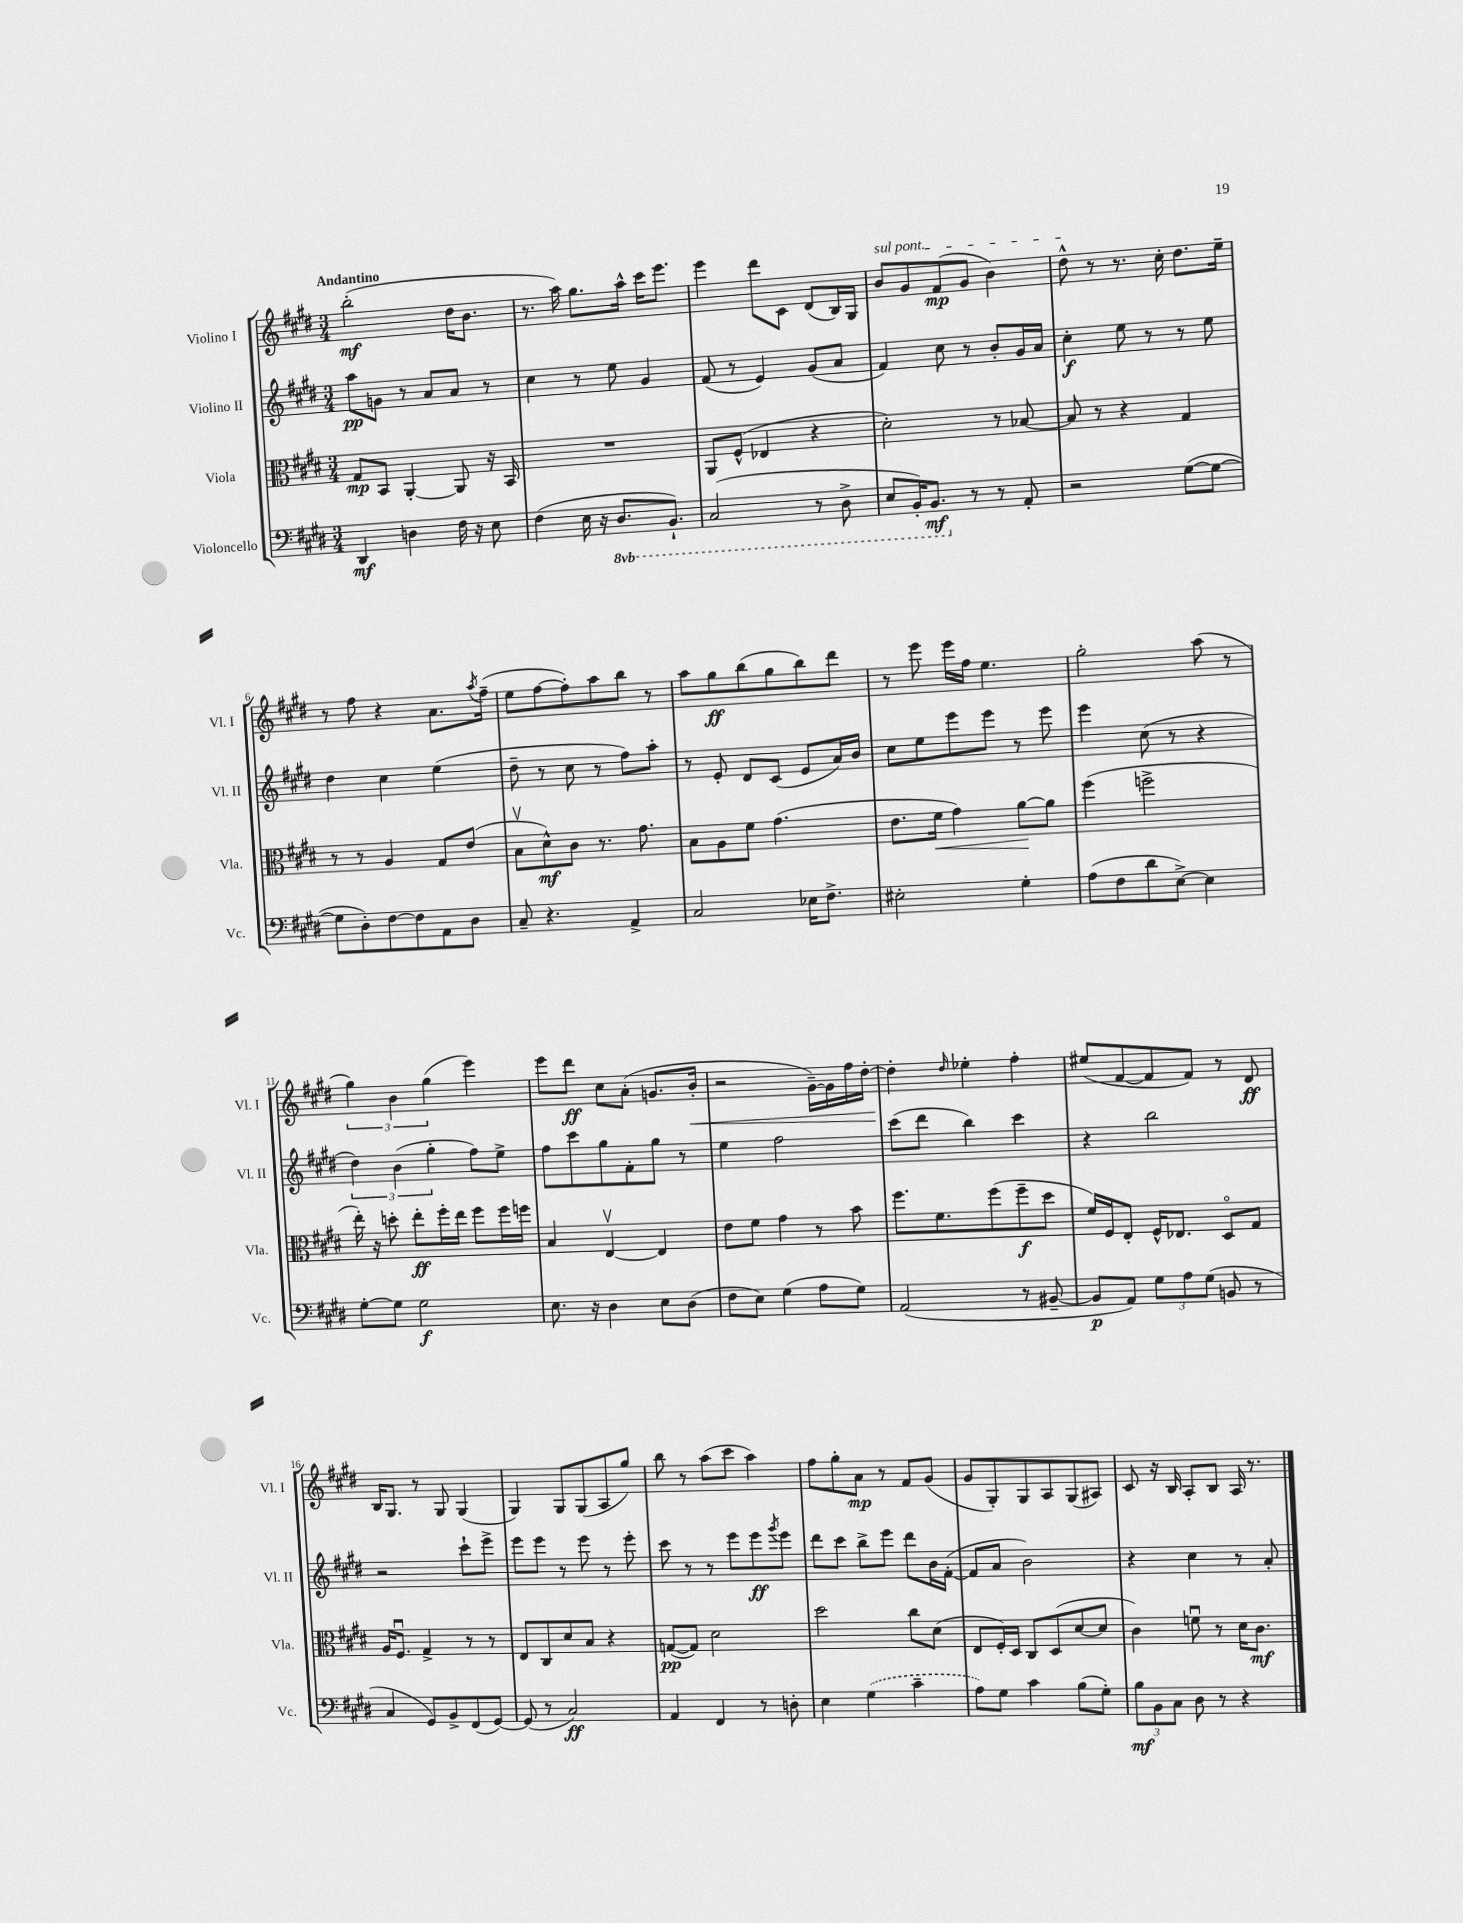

**kern	**dynam	**kern	**dynam	**kern	**dynam	**kern	**dynam
*part4	*part4	*part3	*part3	*part2	*part2	*part1	*part1
*staff4	*staff4	*staff3	*staff3	*staff2	*staff2	*staff1	*staff1
*I"Violoncello	*	*I"Viola	*	*I"Violino II	*	*I"Violino I	*
*I'Vc.	*	*I'Vla.	*	*I'Vl. II	*	*I'Vl. I	*
*clefF4	*	*clefC3	*	*clefG2	*	*clefG2	*
*k[f#c#g#d#]	*	*k[f#c#g#d#]	*	*k[f#c#g#d#]	*	*k[f#c#g#d#]	*
*M3/4	*	*M3/4	*	*M3/4	*	*M3/4	*
=1	=1	=1	=1	=1	=1	=1	=1
!	!	!	!	!	!	!LO:TX:a:B:t=Andantino	!
4DD#/	mf	8G#/L	mp	8aa\L	pp	(2bb'\	mf
.	.	8BB/J	.	8gn\J	.	.	.
4Dn\	.	[4AA'/	.	8r	.	.	.
.	.	.	.	8a/L	.	.	.
16F#\	.	8AA/]	.	8a/J	.	16dd#\KL	.
16r	.	.	.	.	.	8.b\J	.
8E\	.	16r	.	8r	.	.	.
.	.	16BB/	.	.	.	.	.
=2	=2	=2	=2	=2	=2	=2	=2
(4F#\	.	2.r	.	4cc#\	.	8.r	.
.	.	.	.	.	.	16aa\)	.
16E\	.	.	.	8r	.	8.gg#\L	.
16r	.	.	.	.	.	.	.
*8ba	*	*	*	*	*	*	*
8.DD#/L	.	.	.	8ee\	.	.	.
.	.	.	.	.	.	16aa^^\Jk	.
.	.	.	.	4g#/	.	16ccc#\KL	.
8.BBB`/J)	.	.	.	.	.	8.eee\J	.
=3	=3	=3	=3	=3	=3	=3	=3
(2CC#/	.	8AA/L	.	(8f#/	.	4eee\	.
.	.	(8F#^^/J	.	8r	.	.	.
.	.	4E-X/	.	4e/)	.	8ddd#\L	.
.	.	.	.	.	.	8c#\J	.
8r	.	4r	.	(8g#/L	.	(8d#/L	.
8DD#^\	.	.	.	8a/J	.	16B/L)	.
.	.	.	.	.	.	16G#/JJ	.
=4	=4	=4	=4	=4	=4	=4	=4
!	!	!	!	!	!	!LO:TX:a:i:t=sul pont.	!
8EE/L	.	2d#'\)	.	4f#/)	.	8b/L	.
16BBB'/K)	.	.	.	.	.	8g#/	.
8.BBB/J	mf	.	.	.	.	.	.
.	.	.	.	8cc#\	.	(8f#/	mp
*X8ba	*	*	*	*	*	*	*
8r	.	.	.	8r	.	8g#/J	.
8r	.	8r	.	8b'/L	.	4b\)	.
8AA'/	.	[8B-X/	.	16g#/L	.	.	.
.	.	.	.	16a/JJ	.	.	.
=5	=5	=5	=5	=5	=5	=5	=5
2r	.	8B-/]	.	4cc#'\	f	8dd#^^\	.
.	.	8r	.	.	.	8r	.
.	.	4r	.	8ee\	.	8.r	.
.	.	.	.	8r	.	.	.
.	.	.	.	.	.	16cc#'\	.
([8G#\L	.	4G#/	.	8r	.	8.dd#\L	.
8G#\J_	.	.	.	8ee\	.	.	.
.	.	.	.	.	.	16ee~\Jk	.
!!LO:LB:g=z
=6	=6	=6	=6	=6	=6	=6	=6
8G#\L]	.	8r	.	4dd#\	.	8r	.
8D#'\)	.	8r	.	.	.	8ff#\	.
[8F#\	.	4A/	.	4cc#\	.	4r	.
8F#\]	.	.	.	.	.	.	.
8AA\	.	8G#/L	.	(4ee\	.	8.a\L	.
8D#\J	.	(8e/J	.	.	.	.	.
.	.	.	.	.	.	8qaa/	.
.	.	.	.	.	.	(16ff#~\Jk	.
=7	=7	=7	=7	=7	=7	=7	=7
8C#~/	.	8Bv\L	.	8dd#~\	.	8ee\L	.
4.r	.	8d#^^\)	mf	8r	.	[8ff#\	.
.	.	8c#\J	.	8cc#\	.	8ff#'\])	.
.	.	8.r	.	8r	.	8aa\	.
4AA^/	.	.	.	8ff#\L)	.	8bb\J	.
.	.	8.g#\	.	.	.	.	.
.	.	.	.	8aa'\J	.	8r	.
=8	=8	=8	=8	=8	=8	=8	=8
2C#/	.	8B\L	.	8r	.	8aa\L	.
.	.	8A\	.	8e'/	.	8gg#\	ff
.	.	8f#\J	.	8d#/L	.	(8bb\	.
.	.	(4.g#\	.	(8c#/J	.	8gg#\	.
16E-X\KL	.	.	.	8e/L	.	8bb\)	.
8.F#^\J	.	.	.	.	.	.	.
.	.	.	.	16a/L)	.	8ddd#\J	.
.	.	.	.	16b/JJ	.	.	.
=9	=9	=9	=9	=9	=9	=9	=9
2E#X'\	.	8.e\L	.	8cc#\L	.	8r	.
.	.	.	.	8ee\	.	8eee\	.
!	!	!	!LO:HP:b	!	!	!	!
.	.	16f#\Jk	<	.	.	.	.
.	.	4g#\)	.	8eee\	.	16eee\LL	.
.	.	.	.	.	.	16ff#\JJ	.
.	.	.	.	8eee\J	.	4.ee\	.
4G#'\	.	[8a\L	.	8r	.	.	.
.	.	8a\J]	[	8eee\	.	.	.
=10	=10	=10	=10	=10	=10	=10	=10
(8A\L	.	(4ff#\	.	4eee\	.	2gg#'\	.
8F#\	.	.	.	.	.	.	.
8d#\	.	2ffn^\	.	(8cc#\	.	.	.
[8E^\J)	.	.	.	8r	.	.	.
4E\]	.	.	.	4r	.	(8aa\	.
.	.	.	.	.	.	8r	.
!!LO:LB:g=z
=11	=11	=11	=11	=11	=11	=11	=11
[8G#'\L	.	16ee'\)	.	6dd#\)	.	6gg#\)	.
.	.	16r	.	.	.	.	.
8G#\J]	.	8ddn'\	.	.	.	.	.
.	.	.	.	(6b\	.	6b\	.
2G#\	f	8ee'\L	ff	.	.	.	.
.	.	.	.	6gg#'\	.	(6gg#\	.
.	.	16ff#'\L	.	.	.	.	.
.	.	16ee\JJ	.	.	.	.	.
.	.	8ff#\L	.	8ff#\L)	.	4eee\)	.
.	.	16ff#\L	.	8ee^\J	.	.	.
.	.	16ffn\JJ	.	.	.	.	.
=12	=12	=12	=12	=12	=12	=12	=12
8.E\	.	4B/	.	8ff#\L	.	8eee\L	.
.	.	.	.	8ccc#\	.	8ddd#\J	ff
16r	.	.	.	.	.	.	.
4D#\	.	[4Ev/	.	8gg#\	.	8cc#\L	.
.	.	.	.	8f#'\	.	(8a'\J	.
8E\L	.	4E/]	.	8gg#\J	.	8.gn/L	.
(8D#\J	.	.	.	8r	.	.	.
!	!	!	!	!	!	!	!LO:HP:b
.	.	.	.	.	.	16b'/Jk	<
=13	=13	=13	=13	=13	=13	=13	=13
8F#\L	.	8e\L	.	4ee\	.	2r	.
8E\J)	.	8f#\J	.	.	.	.	.
(4G#\	.	4g#\	.	2ff#\	.	.	.
8A\L	.	8r	.	.	.	[16g#~\LL)	.
.	.	.	.	.	.	16g#\]	.
8G#\J)	.	8b\	.	.	.	16ff#\	.
.	.	.	.	.	.	[16dd#'\JJ	.
=14	=14	=14	=14	=14	=14	=14	=14
(2AA/	.	8.ff#\L	.	(8ccc#\L	.	4dd#'\]	.
.	.	.	.	8ddd#\J	.	.	.
.	.	8.f#\	.	.	.	.	.
.	.	.	.	.	.	16qqdd#/	.
.	.	.	.	4bb\)	.	4ee-X'\	[
.	.	(8ff#\	.	.	.	.	.
8r	.	8ff#~\	f	4ccc#\	.	4ff#'\	.
[8BB#X~/	.	8dd#\J	.	.	.	.	.
=15	=15	=15	=15	=15	=15	=15	=15
8BB#/L]	p	16f#/LL)	.	4r	.	(8ee#X/L	.
.	.	16F#/J	.	.	.	.	.
8AA/J)	.	8E'/J	.	.	.	[8f#/	.
12G#\L	.	16F#^^/KL	.	2bb\	.	8f#/]	.
.	.	8.E-X/J	.	.	.	.	.
12A\	.	.	.	.	.	.	.
.	.	.	.	.	.	8f#/J)	.
(12G#\J	.	.	.	.	.	.	.
8BBn/	.	8D#/L	.	.	.	8r	.
8r	.	8G#/J	.	.	.	8d#/	ff
!!LO:LB:g=z
=16	=16	=16	=16	=16	=16	=16	=16
4C#/	.	16A/KL	.	2r	.	16B/KL	.
.	.	8.F#u/J	.	.	.	8.G#/J	.
8GG#/L)	.	4G#^/	.	.	.	8r	.
8BB^/	.	.	.	.	.	8G#/	.
(8FF#/	.	8r	.	8ccc#`\L	.	(4G#/	.
[8GG#/J)	.	8r	.	8eee^\J	.	.	.
=17	=17	=17	=17	=17	=17	=17	=17
(8GG#/]	.	8E/L	.	8eee\L	.	4G#/)	.
8r	.	8C#/	.	8eee\J	.	.	.
2C#/)	ff	8d#/	.	8r	.	8G#/L	.
.	.	8B/J	.	8eee\	.	(8G#/	.
.	.	4r	.	8r	.	8A/	.
.	.	.	.	8eee'\	.	8gg#/J)	.
=18	=18	=18	=18	=18	=18	=18	=18
4AA/	.	([8Gn/L	pp	8ccc#\	.	8bb\	.
.	.	8G/J])	.	8r	.	8r	.
4FF#/	.	2d#\	.	8r	.	(8aa\L	.
.	.	.	.	8eee\L	.	8ccc#\J	.
8r	.	.	.	8eee\	ff	4aa\)	.
.	.	.	.	8qggg#/	.	.	.
8Dn'\	.	.	.	8eee\J	.	.	.
=19	=19	=19	=19	=19	=19	=19	=19
4E\	.	2dd#\	.	8ddd#\L	.	8ff#\L	.
.	.	.	.	8ccc#\J	.	8gg#'\	.
(4G#\	.	.	.	8bb^\L	.	8a\J	mp
.	.	.	.	8eee\J	.	8r	.
4c#~\	.	8cc#\L	.	8ddd#\L	.	8f#/L	.
.	.	(8d#\J	.	16b\L	.	(8g#/J	.
.	.	.	.	([16f#'\JJ	.	.	.
=20	=20	=20	=20	=20	=20	=20	=20
8A\L)	.	8E/L	.	8f#/L]	.	8g#/L	.
8G#\J	.	16F#'/L)	.	8a/J	.	8G#'/)	.
.	.	16D#/JJ	.	.	.	.	.
4c#\	.	8C#/L	.	2b\)	.	8G#/	.
.	.	(8D#/	.	.	.	8A/	.
(8B\L	.	[8d#/	.	.	.	(8G#/	.
8G#'\J)	.	8d#/J]	.	.	.	8A#X/J)	.
=21	=21	=21	=21	=21	=21	=21	=21
12B\L	mf	4c#\)	.	4r	.	8c#/	.
12BB\	.	.	.	.	.	.	.
.	.	.	.	.	.	16r	.
12C#\J	.	.	.	.	.	.	.
.	.	.	.	.	.	16B/	.
8D#\	.	8fnu\	.	4cc#\	.	8A'/L	.
8r	.	8r	.	.	.	8B/J	.
4r	.	16d#\KL	.	8r	.	16A/	.
.	.	8.c#\J	mf	.	.	8.r	.
.	.	.	.	8a'/	.	.	.
==	==	==	==	==	==	==	==
*-	*-	*-	*-	*-	*-	*-	*-
